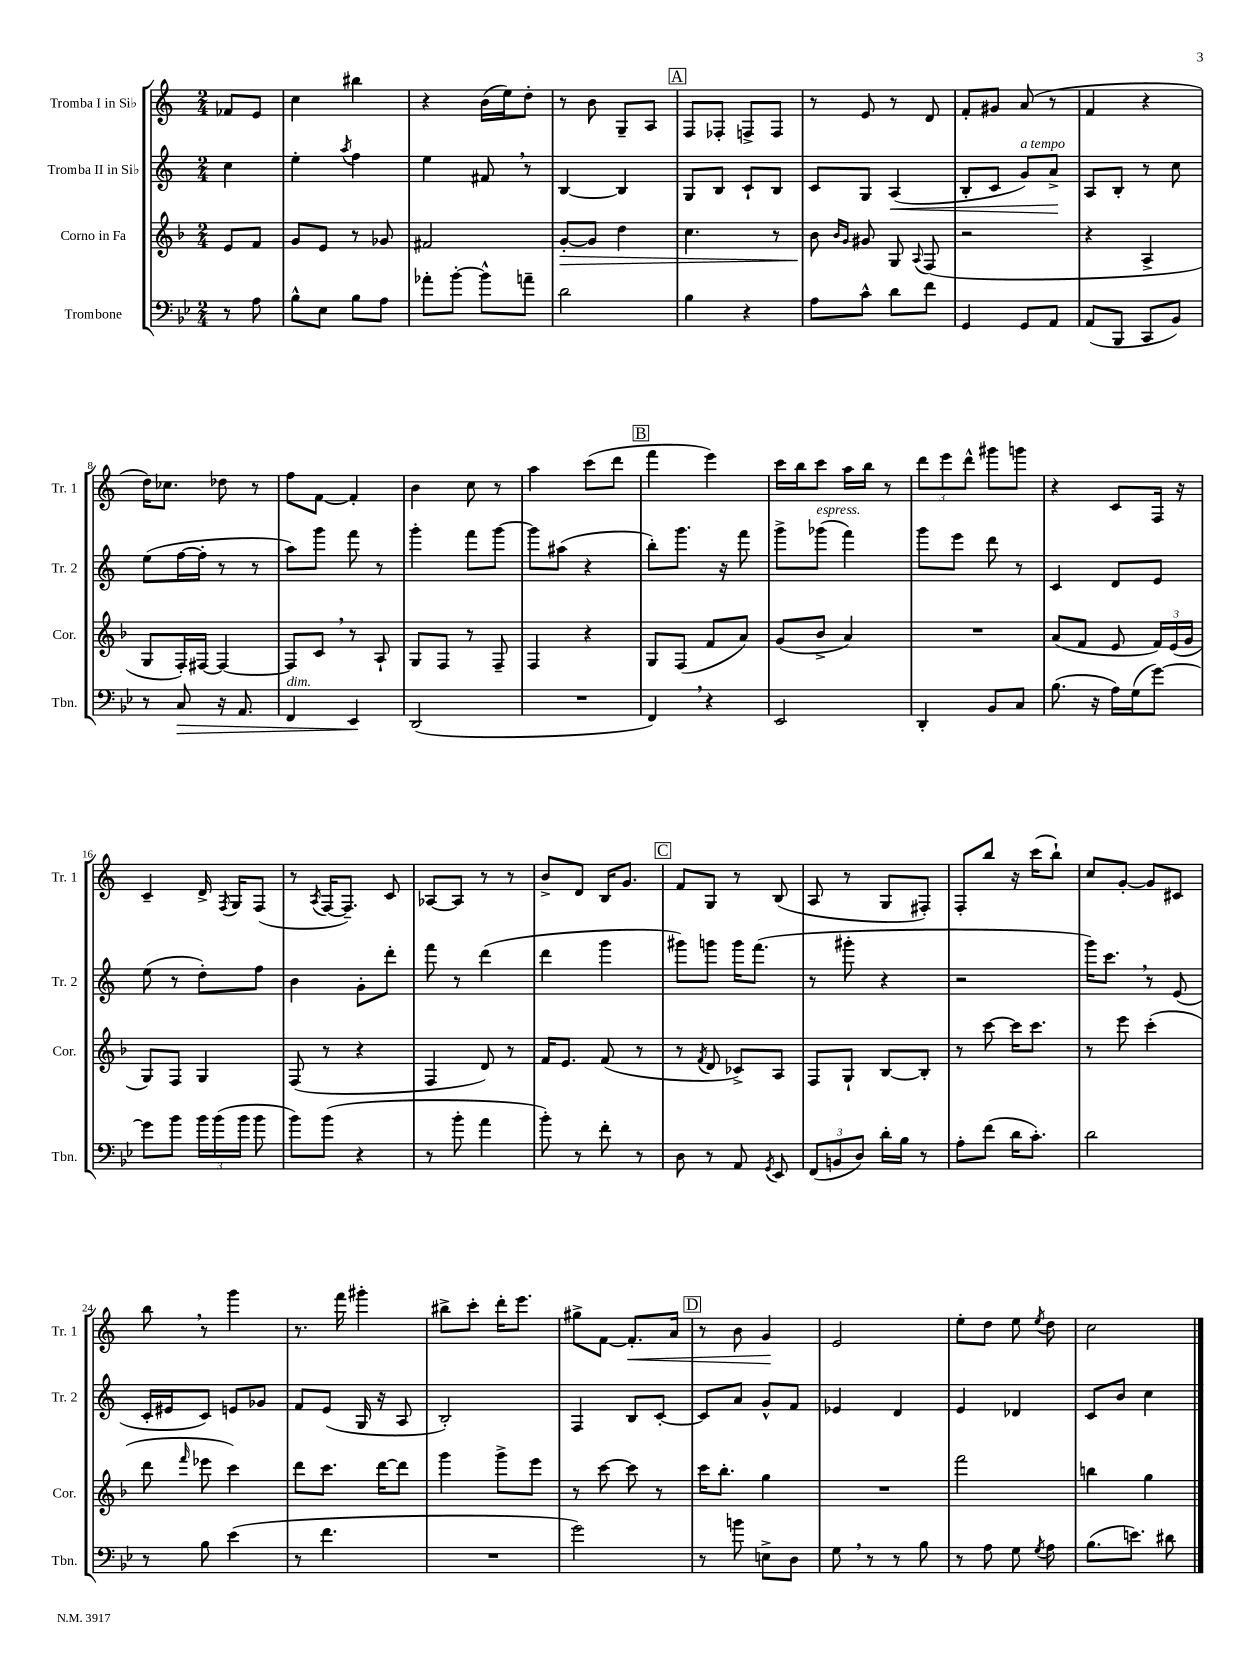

**kern	**kern	**kern	**kern
*staff4	*staff3	*staff2	*staff1
*clefF4	*clefG2	*clefG2	*clefG2
*k[b-e-]	*k[b-]	*k[]	*k[]
*M2/4	*M2/4	*M2/4	*M2/4
8r	8e	4cc	8f-
8A	8f	.	8e
=	=	=	=
8B-^^	8g	4ee'	4cc
8E-	8e	.	.
.	.	8qaa	.
8B-	8r	4ff	4bb#
8A	8g-	.	.
=	=	=	=
8a-'	2f#	4ee	4r
[8b-'	.	.	.
8b-^^]	.	8f#	(16b
.	.	.	16ee)
8a~	.	8r	8dd'
=	=	=	=
2d	[8g'	[4B	8r
.	8g]	.	8b
.	4dd	4B]	8G~
.	.	.	8A
=	=	=	=
4B-	4.cc	8G	8F
.	.	8B	8F-'
4r	.	8c`	8F^
.	8r	8B	8F
=	=	=	=
8A	8b-	8c	8r
.	16qqb-	.	.
.	16qqg	.	.
8c^^	8g#	8G	8e
8d	8G	(4A	8r
.	8qqA	.	.
8f	(8F	.	8d
=	=	=	=
4GG	2r	8B'	8f'
.	.	8c	8g#
8GG	.	8g)	(8a
8AA	.	8a^	8r
=	=	=	=
(8AA	4r	8A	4f
8BBB-	.	8B'	.
8CC	4A^	8r	4r
8BB-)	.	8cc	.
=	=	=	=
8r	8G	(8ee	16dd)
.	.	.	8.cc-
8C	16F')	[16ff	.
.	[16F#	16ff']	.
16r	4F#_	8r	8dd-
8.AA	.	.	.
.	.	8r	8r
=	=	=	=
4FF	8F#]	8aa)	8ff
.	8c	8ggg	[8f
4EE-	8r	8fff	4f']
.	8A`	8r	.
=	=	=	=
(2DD	8G	4ggg'	4b
.	8F	.	.
.	8r	8fff	8cc
.	8F~	[8ggg	8r
=	=	=	=
2r	4F	8ggg]	4aa
.	.	(8aa#	.
.	4r	4r	(8ccc
.	.	.	8ddd
=	=	=	=
4FF)	8G	8bb')	4fff
.	(8F	8.ggg	.
4r	8f	.	4eee)
.	.	16r	.
.	8a)	8fff	.
=	=	=	=
2EE-	(8g	8ggg^	16ccc
.	.	.	16bb
.	8b-^	(8ggg-	8ccc
.	4a)	4fff)	16aa
.	.	.	16bb
.	.	.	8r
=	=	=	=
4DD'	2r	8ggg	12ddd
.	.	.	12eee
.	.	8eee	.
.	.	.	12ddd^^
8BB-	.	8ddd	8ggg#
8C	.	8r	8ggg
=	=	=	=
(8.B-	(8a	4c	4r
.	8f	.	.
16r	.	.	.
16A)	8e	8d	8c
(16G	.	.	.
[8g)	24f)	8e	16F
.	(24e	.	.
.	.	.	16r
.	24g	.	.
=	=	=	=
8g]	8G)	(8ee	4c~
8b-	8F	8r	.
24b-	4G	8dd')	16d^
(24b-	.	.	.
.	.	.	8qF
.	.	.	16G
24b-	.	.	.
8b-	.	8ff	(8F
=	=	=	=
8b-)	(8F	4b	8r
.	.	.	8qA
(8b-	8r	.	[16F
.	.	.	8.F~])
4r	4r	8g'	.
.	.	8ddd'	8c
=	=	=	=
8r	4F	8fff	[8A-
8b-'	.	8r	8A-]
4a	8d)	(4ddd	8r
.	8r	.	8r
=	=	=	=
8b-')	16f	4ddd	8b^
.	8.e	.	.
8r	.	.	8d
8f'	(8f	4ggg	16B
.	.	.	8.g
8r	8r	.	.
=	=	=	=
8D	8r	8ggg#)	8f
.	8qf	.	.
8r	8d	8ggg	8G
8AA	8c-^)	16ggg	8r
.	.	(8.fff	.
8qGG	.	.	.
8EE-	8A	.	(8B
=	=	=	=
(12FF	8F	8r	8A
12BB	.	.	.
.	8G`	8ggg#'	8r
12D)	.	.	.
16d'	[8B-	4r	8G
16B-	.	.	.
8r	8B-']	.	8F#')
=	=	=	=
8A'	8r	2r	8F'
(8f	[8ccc	.	8bb
16d	16ccc]	.	16r
8.c')	8.ccc	.	(16ccc
.	.	.	8bb`)
=	=	=	=
2d	8r	16ggg)	8cc
.	.	8.ccc	.
.	8eee	.	[8g'
.	(4ccc'	8r	8g]
.	.	(8e	8c#
=	=	=	=
8r	8ddd	16c'	8bb
.	.	16e#	.
.	16qqfff	.	.
8B-	8eee-	8c)	8r
(4e-	4ccc)	8e	4ggg
.	.	8g-	.
=	=	=	=
8r	8ddd	8f	8.r
4.f	8.ccc	(8e	.
.	.	.	16fff
.	.	16G	4ggg#'
.	[16ddd	16r	.
.	8ddd]	8A	.
=	=	=	=
2r	4ggg	2B')	8bb#^
.	.	.	8ccc'
.	8ggg^	.	16ddd'
.	.	.	8.eee
.	8eee	.	.
=	=	=	=
2g)	8r	4F	8gg#^
.	[8ccc	.	[8f
.	8ccc]	8B	8.f']
.	8r	[8c'	.
.	.	.	16a
=	=	=	=
8r	16ccc	8c]	8r
.	8.bb-'	.	.
8b	.	8a	8b
8E^	4gg	8g^^	4g
8D	.	8f	.
=	=	=	=
8G	2r	4e-	2e
8r	.	.	.
8r	.	4d	.
8B-	.	.	.
=	=	=	=
8r	2fff	4e	8ee'
8A	.	.	8dd
8G	.	4d-	8ee
8qG	.	.	8qee
8A	.	.	8dd
=	=	=	=
(8.B-	4bb	8c	2cc
.	.	8b	.
8.e)	.	.	.
.	4gg	4cc	.
8d#	.	.	.
==	==	==	==
*-	*-	*-	*-
